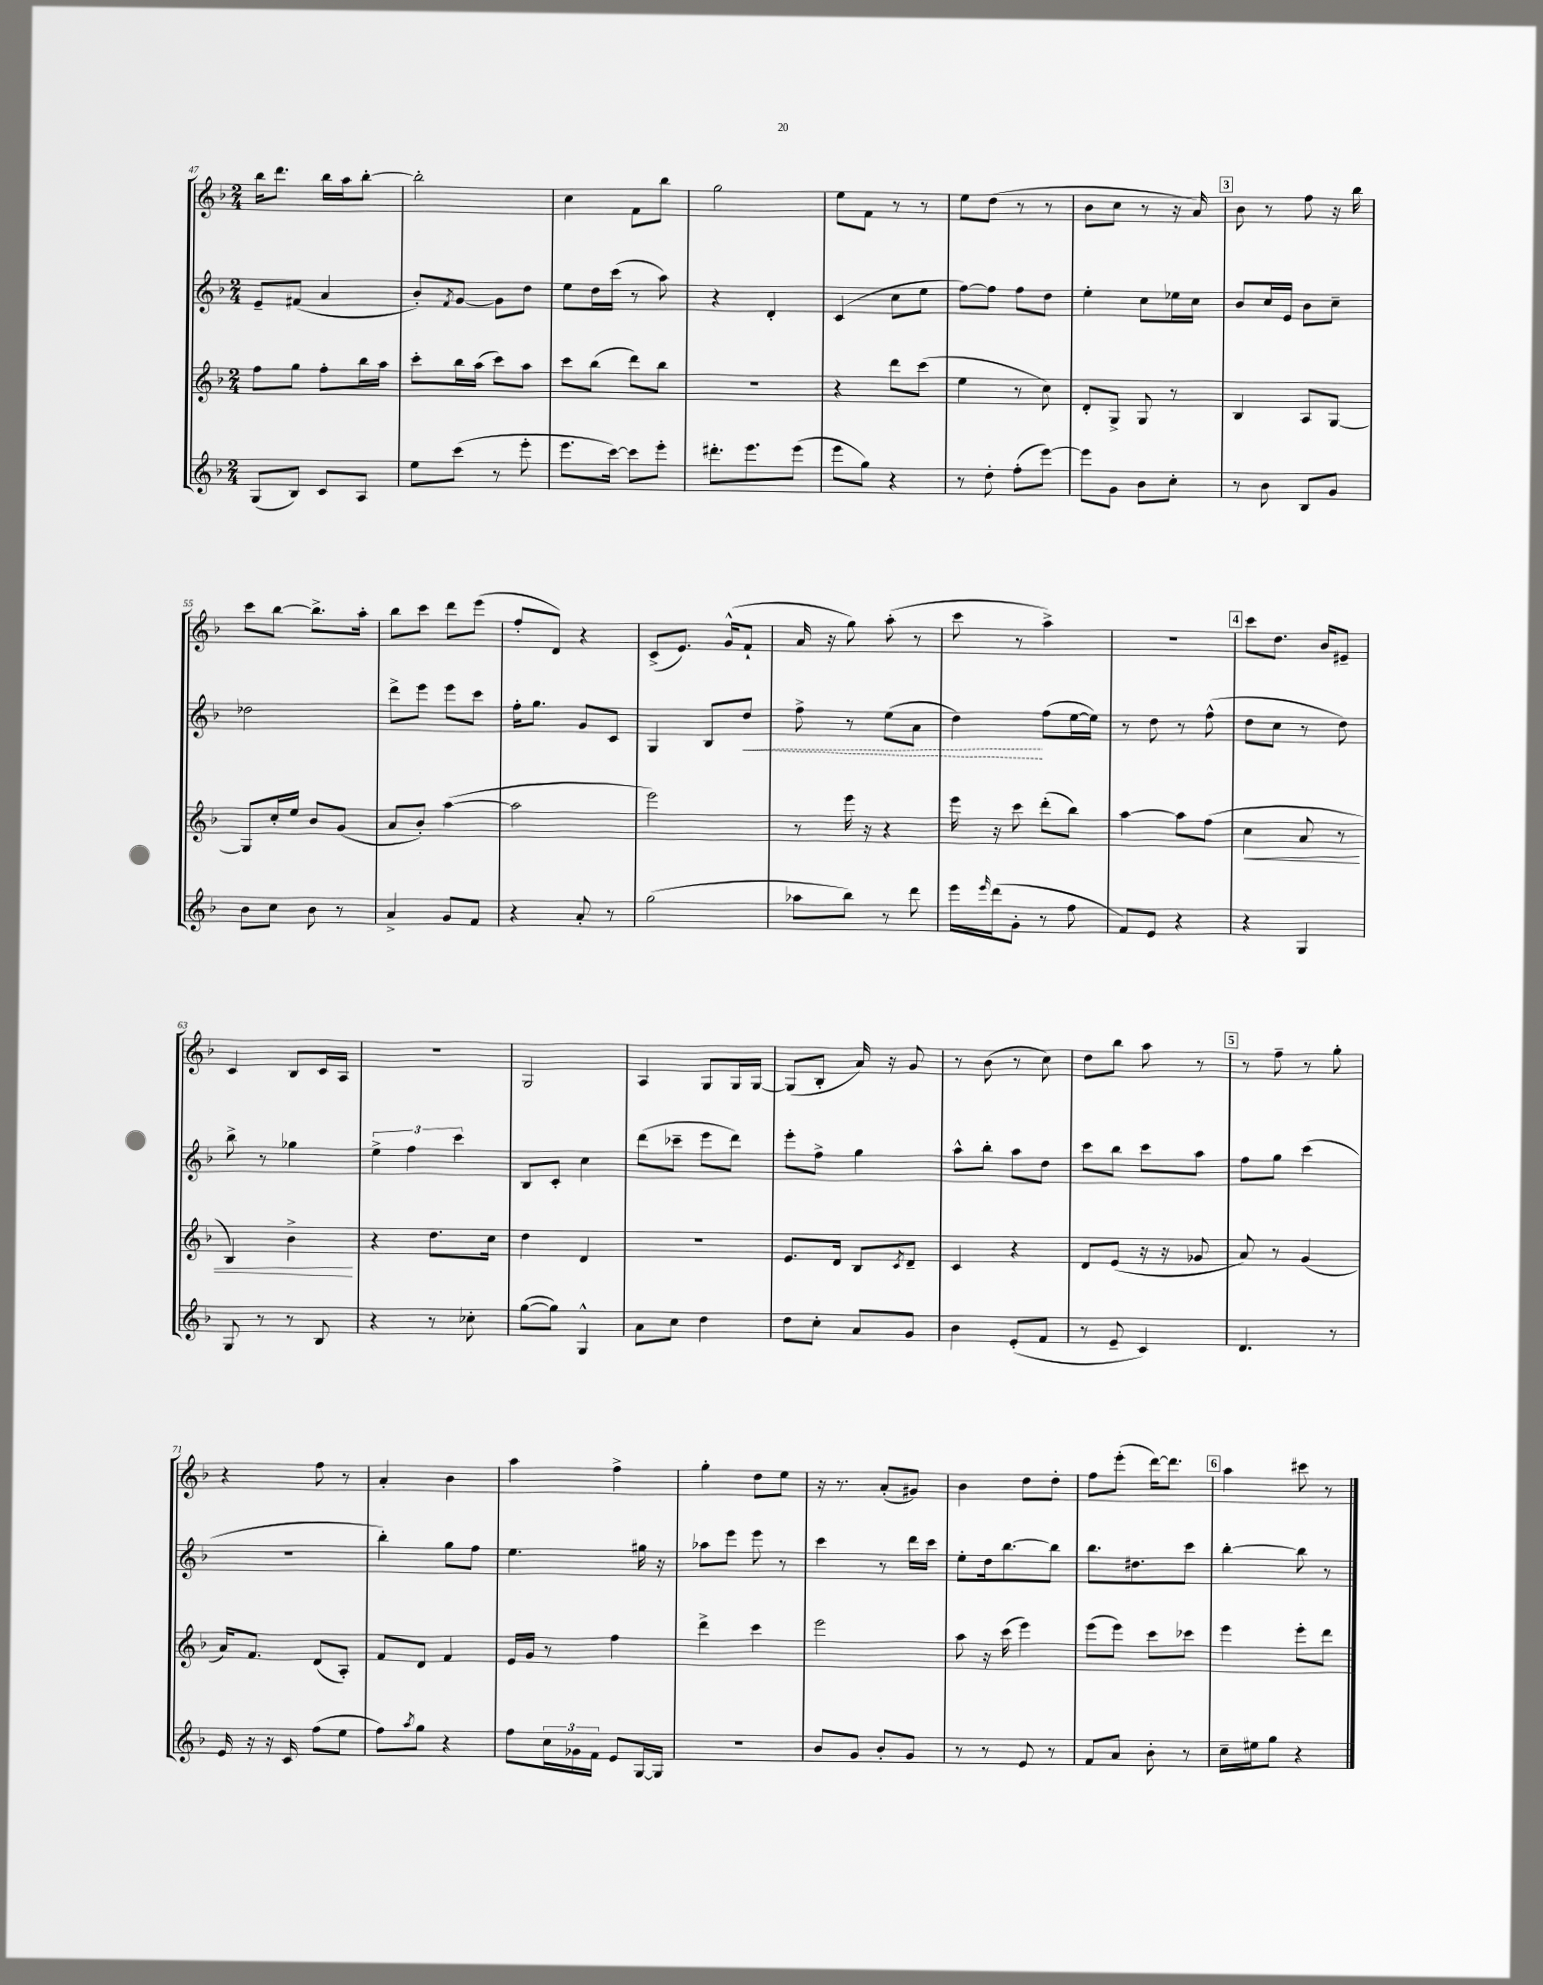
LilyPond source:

<<
\new StaffGroup <<
\new Staff = "s0" {
    \clef treble \key f \major \numericTimeSignature \time 2/4
    bes''16 d'''8. bes''16 a''16 bes''8~-. |
    bes''2-. |
    c''4 f'8 bes''8 |
    g''2 |
    e''8 f'8 r8 r8 |
    e''8 d''8( r8 r8 |
    bes'8 c''8 r8 r16 a'16) |
    \mark \markup { \box "3" } bes'8 r8 f''8 r16 bes''16 |
    c'''8 bes''8~ bes''8.-> a''16-. |
    bes''8 c'''8 d'''8 e'''8( |
    f''8-. d'8) r4 |
    c'8->( e'8.) g'16-^( f'8-! |
    a'16 r16 g''8) a''8-.( r8 |
    c'''8 r8 a''4->) |
    r2 |
    \mark \markup { \box "4" } c'''8 d''8. bes'16 eis'8-- |
    c'4 bes8 c'16 a16 |
    r2 |
    g2 |
    a4 g8 g16 g16~ |
    g8( bes8-. a'16) r16 g'8 |
    r8 bes'8( r8 c''8) |
    d''8 bes''8 a''8 r8 |
    \mark \markup { \box "5" } r8 f''8-- r8 g''8-. |
    r4 f''8 r8 |
    a'4-. bes'4 |
    a''4 f''4-> |
    g''4-. d''8 e''8 |
    r16 r8. a'8-.( gis'8) |
    bes'4 d''8 d''8-. |
    f''8 e'''8-.( d'''16~) d'''8. |
    \mark \markup { \box "6" } a''4 cis'''8 r8 \bar "|." |
}
\new Staff = "s1" {
    \clef treble \key f \major \numericTimeSignature \time 2/4
    e'8-- fis'8( a'4 |
    bes'8-.) \acciaccatura { f'8 } g'8~ g'8 d''8 |
    e''8 d''16 c'''16( r8 a''8) |
    r4 d'4-. |
    c'4( c''8 e''8 |
    f''8~) f''8 f''8 d''8 |
    e''4-. c''8 ees''16 c''16 |
    \mark \markup { \box "3" } bes'8 c''16 e'16 bes'8 c''8-- |
    des''2 |
    d'''8-> e'''8 e'''8 c'''8 |
    f''16-. g''8. g'8 c'8 |
    g4 bes8 \once \override Hairpin.style = #'dashed-line d''8\< |
    f''8-> r8 e''8( a'8 |
    d''4\!) f''8( e''16~ e''16) |
    r8 d''8 r8 f''8-^( |
    \mark \markup { \box "4" } d''8 c''8 r8 d''8) |
    bes''8-> r8 ges''4 |
    \tuplet 3/2 { e''4-> f''4 c'''4 } |
    bes8 c'8-. c''4 |
    d'''8( ces'''8-- e'''8 d'''8) |
    e'''8-. f''8-> g''4 |
    a''8-^ bes''8-. a''8 d''8 |
    c'''8 bes''8 c'''8 a''8 |
    \mark \markup { \box "5" } f''8 g''8 c'''4( |
    r2 |
    bes''4-.) g''8 f''8 |
    e''4. gis''16 r16 |
    aes''8 e'''8 e'''8 r8 |
    c'''4 r8 d'''16 c'''16 |
    e''8-. d''16 bes''8.~ bes''8 |
    bes''8. dis''8. c'''8 |
    \mark \markup { \box "6" } bes''4~-. bes''8 r8 \bar "|." |
}
\new Staff = "s2" {
    \clef treble \key f \major \numericTimeSignature \time 2/4
    f''8 g''8 f''8-. bes''16 a''16 |
    c'''8-. bes''16 a''16( c'''8) a''8 |
    c'''8 bes''8( d'''8) bes''8 |
    R2 |
    r4 d'''8 c'''8( |
    e''4 r8 c''8) |
    d'8-. g8-> g8 r8 |
    \mark \markup { \box "3" } bes4 a8 g8~ |
    g8 c''16-. e''16 bes'8 g'8( |
    a'8 bes'8-.) a''4~( |
    a''2 |
    e'''2) |
    r8 e'''16 r16 r4 |
    e'''16 r16 c'''8 d'''8-.( bes''8) |
    a''4~ a''8 f''8( |
    \mark \markup { \box "4" } c''4\< a'8 r8 |
    bes4) bes'4->\! |
    r4 d''8. c''16 |
    d''4 d'4 |
    r2 |
    e'8. d'16 bes8 \acciaccatura { c'8 } d'8-- |
    c'4 r4 |
    d'8 e'8( r16 r16 ges'8 |
    \mark \markup { \box "5" } a'8) r8 g'4( |
    a'16) f'8. d'8( a8-.) |
    f'8 d'8 f'4 |
    e'16 g'16 r8 f''4 |
    d'''4-> c'''4 |
    e'''2 |
    a''8 r16 c'''16( e'''4) |
    e'''8( e'''8) c'''8 ces'''8 |
    \mark \markup { \box "6" } e'''4 e'''8-. d'''8 \bar "|." |
}
\new Staff = "s3" {
    \clef treble \key f \major \numericTimeSignature \time 2/4
    g8( bes8) c'8 a8 |
    e''8 c'''8( r8 e'''8-. |
    e'''8. c'''16~) c'''8 e'''8-. |
    dis'''8.-. e'''8. e'''8( |
    e'''8 g''8) r4 |
    r8 d''8-. f''8-.( e'''8~) |
    e'''8 g'8 bes'8 c''8-. |
    \mark \markup { \box "3" } r8 bes'8 bes8 g'8 |
    bes'8 c''8 bes'8 r8 |
    a'4-> g'8 f'8 |
    r4 a'8-. r8 |
    g''2( |
    aes''8 bes''8) r8 d'''8 |
    e'''16 \grace { e'''16 } d'''16( g'8-. r8 f''8 |
    f'8) e'8 r4 |
    \mark \markup { \box "4" } r4 g4 |
    g8 r8 r8 bes8 |
    r4 r8 ces''8-. |
    g''8~( g''8) g4-^ |
    a'8 c''8 d''4 |
    d''8 c''8-. a'8 g'8 |
    bes'4 e'8-.( f'8 |
    r8 e'8-- c'4) |
    \mark \markup { \box "5" } d'4. r8 |
    e'16 r16 r16 c'16 f''8( e''8 |
    f''8) \acciaccatura { a''8 } g''8 r4 |
    f''8 \tuplet 3/2 { c''16 ges'16 f'16 } e'8 g16~ g16 |
    R2 |
    bes'8 g'8 bes'8-. g'8 |
    r8 r8 e'8 r8 |
    f'8 a'8 bes'8-. r8 |
    \mark \markup { \box "6" } c''16-- eis''16 g''8 r4 \bar "|." |
}
>>
>>
\layout { \context { \Score currentBarNumber = #47 } }
